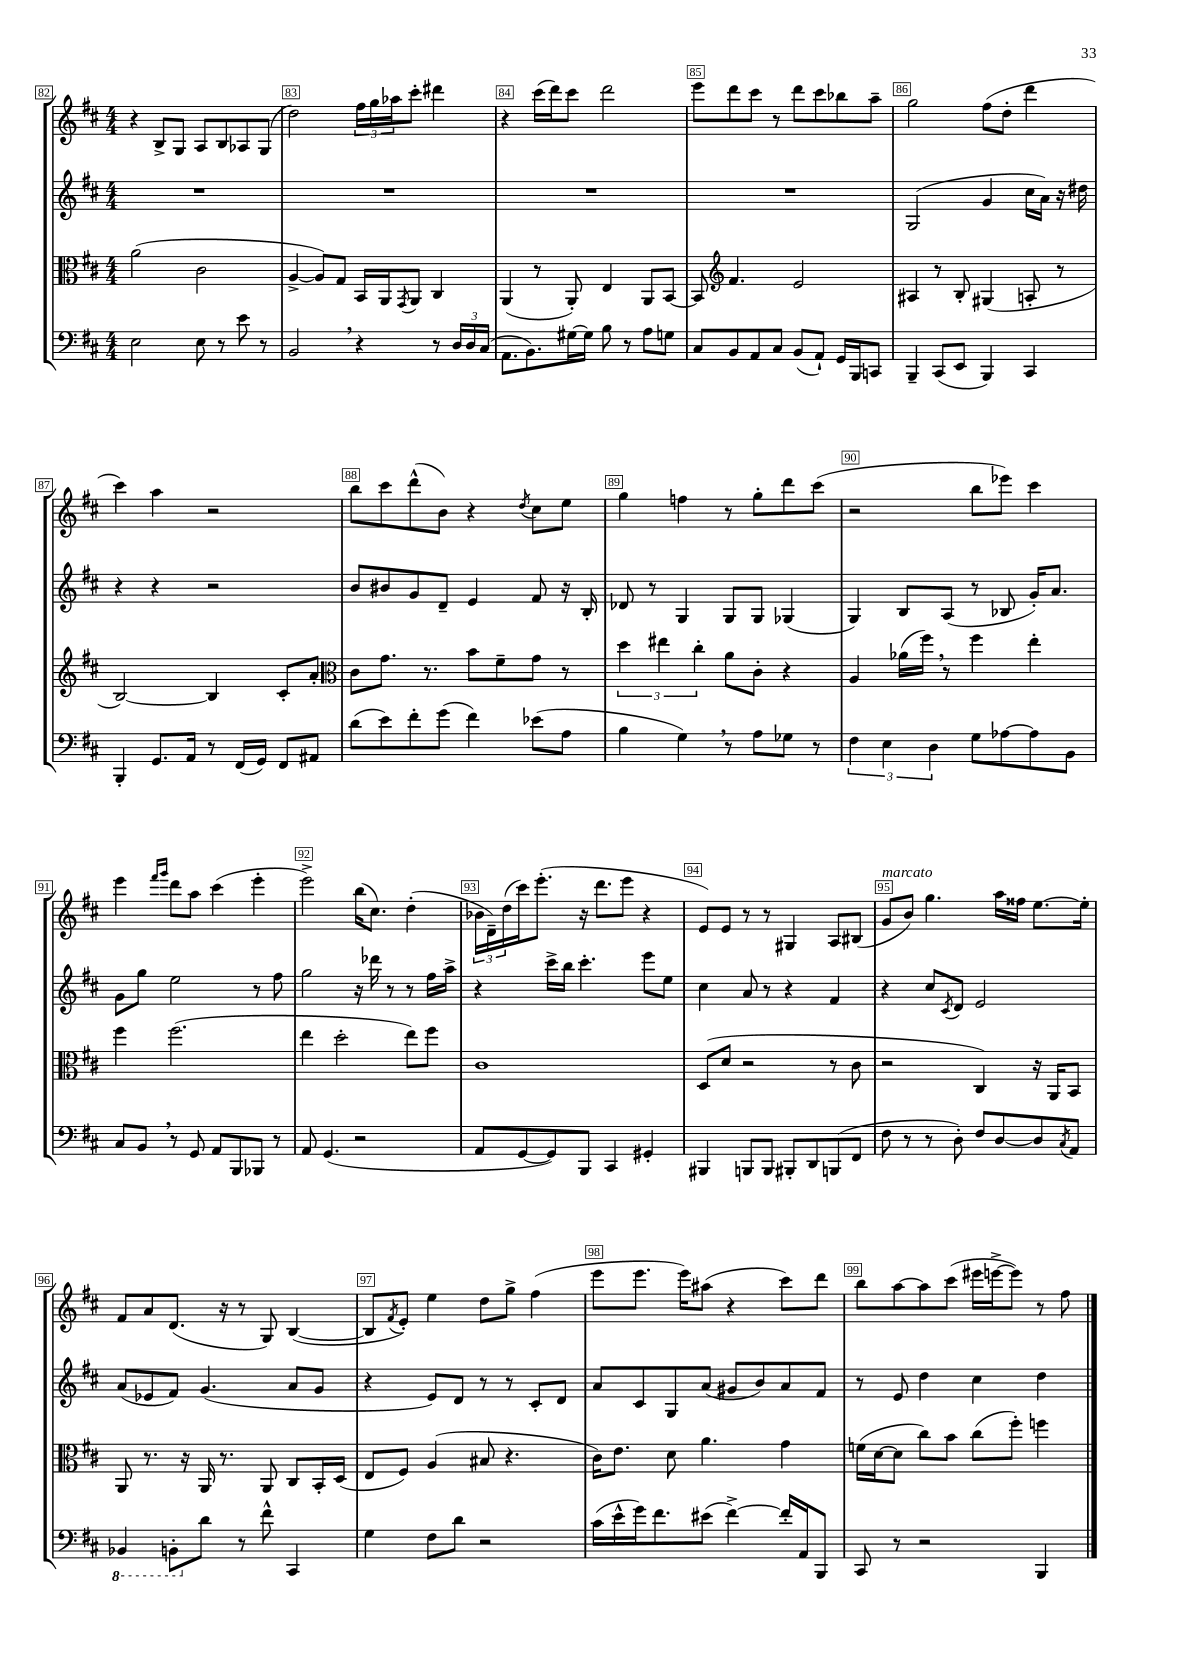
<<
\new StaffGroup <<
\new Staff = "s0" {
    \clef treble \key d \major \numericTimeSignature \time 4/4
    r4 b8-> g8 a8 b8 aes8 g8( |
    d''2) \tuplet 3/2 { fis''16 g''16 aes''16 } cis'''8-. dis'''4 |
    r4 cis'''16( d'''16) cis'''8 d'''2 |
    e'''8 d'''8 cis'''8 r8 d'''8 cis'''8 bes''8 a''8-- |
    g''2 fis''8( d''8-. d'''4 |
    cis'''4) a''4 r2 |
    b''8 cis'''8 d'''8-^( b'8) r4 \acciaccatura { d''8 } cis''8 e''8 |
    g''4 f''4 r8 g''8-. d'''8 cis'''8( |
    r2 b''8 ees'''8) cis'''4 |
    e'''4 \grace { fis'''16 g'''16 } d'''8 a''8 cis'''4( e'''4-. |
    e'''2->) b''16( cis''8.) d''4-.( |
    \tuplet 3/2 { bes'16 d'16--) d''16( } cis'''16) e'''8.-.( r16 d'''8. e'''8 r4 |
    e'8) e'8 r8 r8 gis4 a8 bis8( |
    g'8^\markup { \italic "marcato" } b'8) g''4. a''16 fisis''16 e''8.~ e''16-. |
    fis'8 a'8 d'8.( r16 r8 g8) b4~( |
    b8 \acciaccatura { fis'8 } e'8-.) e''4 d''8 g''8-> fis''4( |
    e'''8 e'''8. e'''16) ais''8( r4 cis'''8) d'''8 |
    b''8 a''8~ a''8 cis'''8( eis'''16 e'''16~-> e'''8) r8 fis''8 \bar "|." |
}
\new Staff = "s1" {
    \clef treble \key d \major \numericTimeSignature \time 4/4
    R1 |
    R1 |
    R1 |
    R1 |
    g2( g'4 cis''16 a'16) r16 dis''16 |
    r4 r4 r2 |
    b'8 bis'8 g'8 d'8-- e'4 fis'8 r16 b16-. |
    des'8 r8 g4 g8 g8 ges4( |
    g4) b8 a8( r8 bes8 g'16-.) a'8. |
    g'8 g''8 e''2 r8 fis''8 |
    g''2 r16 des'''16 r8 r8 fis''16 a''16-> |
    r4 cis'''16-> b''16 cis'''4.-. e'''8 e''8 |
    cis''4 a'8 r8 r4 fis'4 |
    r4 cis''8 \acciaccatura { cis'8 } d'8 e'2 |
    a'8( ees'8 fis'8) g'4.( a'8 g'8 |
    r4 e'8) d'8 r8 r8 cis'8-. d'8 |
    a'8 cis'8 g8 a'8( gis'8 b'8) a'8 fis'8 |
    r8 e'8 d''4 cis''4 d''4 \bar "|." |
}
\new Staff = "s2" {
    \clef alto \key d \major \numericTimeSignature \time 4/4
    a'2( cis'2 |
    a4~-> a8) g8 b,16 a,16 \acciaccatura { g,8 } a,8 cis4 |
    a,4( r8 a,8-.) e4 a,8 b,8~ |
    b,8 \clef treble fis'4. e'2 |
    ais4 r8 b8-. gis4( a8-. r8 |
    b2~) b4 cis'8-. a'8-. |
    \clef alto cis'8 g'8. r8. b'8 fis'8-- g'8 r8 |
    \tuplet 3/2 { d''4 eis''4 cis''4-. } a'8 cis'8-. r4 |
    a4 aes'16( fis''16) \breathe r8 fis''4 e''4-. |
    fis''4 fis''2.( |
    e''4 d''2-. e''8) fis''8 |
    cis'1 |
    d8( d'8 r2 r8 cis'8 |
    r2 cis4) r16 a,16 b,8 |
    a,8 r8. r16 a,16 r8. a,8 cis8 b,16-. d16( |
    e8 fis8) a4( bis8 r4. |
    cis'16) e'8. d'8 a'4. g'4 |
    f'16( d'16~ d'8 cis''8) b'8 cis''8( fis''8-.) f''4 \bar "|." |
}
\new Staff = "s3" {
    \clef bass \key d \major \numericTimeSignature \time 4/4
    e2 e8 r8 e'8 r8 |
    b,2 \breathe r4 r8 \tuplet 3/2 { d16 d16 cis16( } |
    a,8. b,8.) gis16~ gis16 b8 r8 a8 g8 |
    cis8 b,8 a,8 cis8 b,8( a,8-!) g,16 b,,16 c,8 |
    b,,4-- cis,8( e,8 b,,4) cis,4 |
    b,,4-. g,8. a,16 r8 fis,16( g,16) fis,8 ais,8 |
    d'8( e'8) fis'8-. g'8( fis'4) ees'8( a8 |
    b4 g4) \breathe r8 a8 ges8 r8 |
    \tuplet 3/2 { fis4 e4 d4 } g8 aes8~ aes8 b,8 |
    cis8 b,8 \breathe r8 g,8 a,8 b,,8 bes,,8 r8 |
    a,8 g,4.( r2 |
    a,8 g,8~ g,8) b,,8 cis,4 gis,4-. |
    bis,,4 b,,8 b,,8 bis,,8-. d,8 b,,8( fis,8 |
    fis8 r8 r8 d8-.) fis8 d8~ d8 \acciaccatura { cis8 } a,8 |
    \ottava #-1 bes,,4 b,,8-. \ottava #0 d'8 r8 fis'8-^ cis,4 |
    g4 fis8 d'8 r2 |
    cis'16( e'16-^ g'16) fis'8. eis'8( fis'4~->) fis'16-. a,16 b,,8 |
    cis,8 r8 r2 b,,4 \bar "|." |
}
>>
>>
\layout { \context { \Score currentBarNumber = #82 \override BarNumber.break-visibility = ##(#f #t #t) barNumberVisibility = #all-bar-numbers-visible \override BarNumber.stencil = #(make-stencil-boxer 0.1 0.3 ly:text-interface::print) } }
